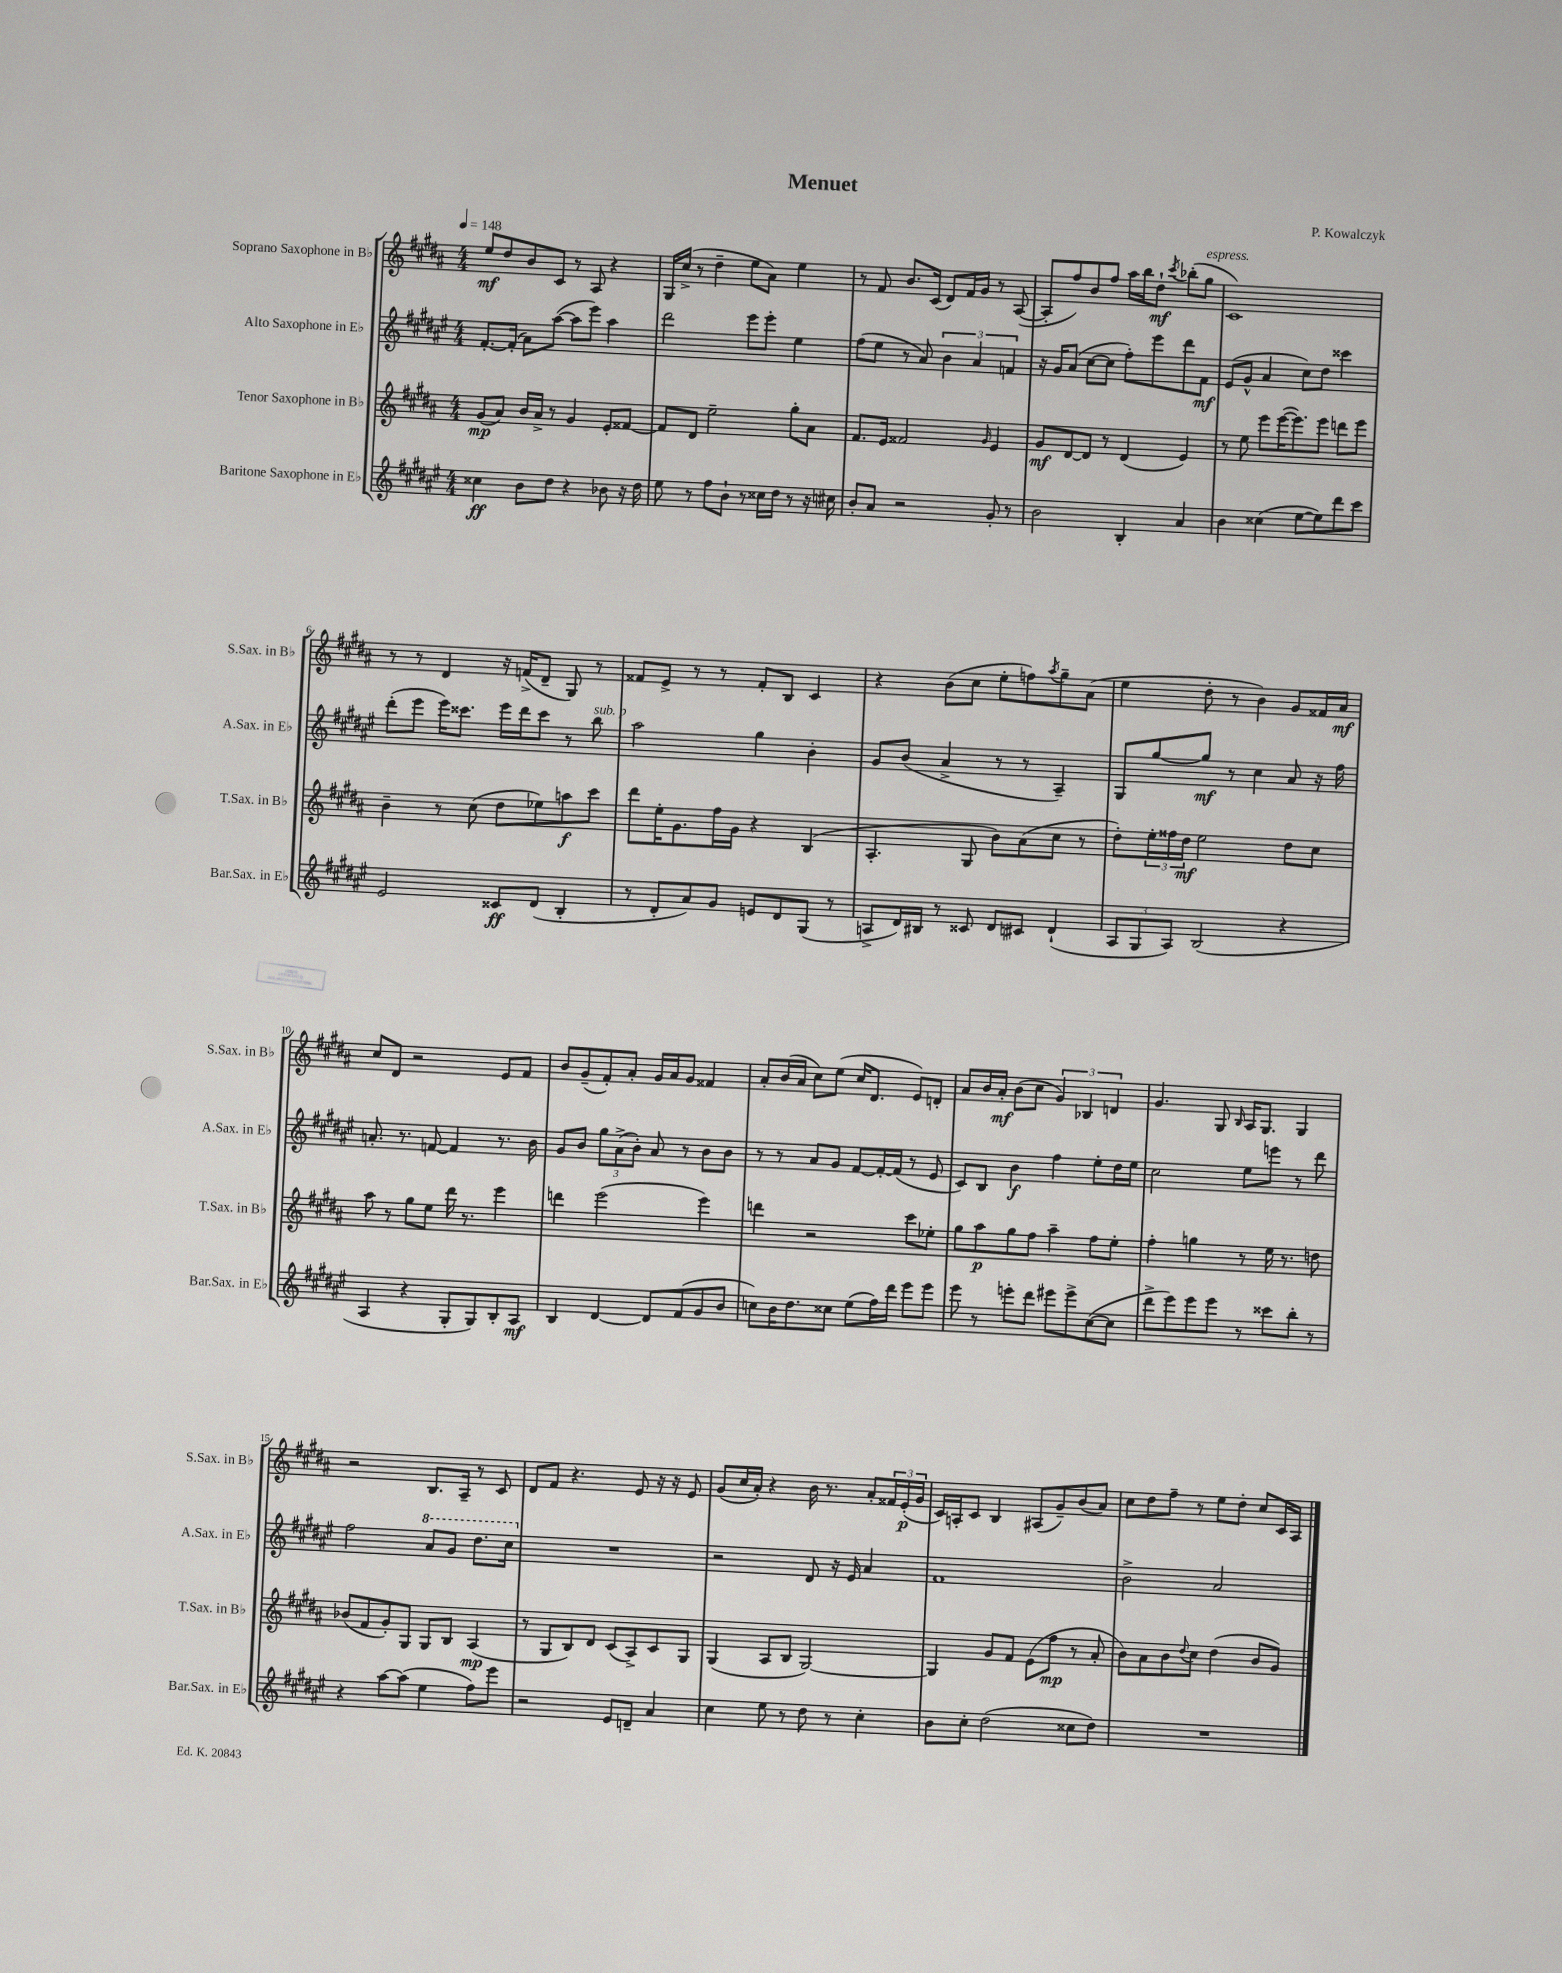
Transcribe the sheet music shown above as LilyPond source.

\header { title = "Menuet" composer = "P. Kowalczyk" }
<<
\new StaffGroup <<
\new Staff = "s0" \with { instrumentName = "Soprano Saxophone in Bb" shortInstrumentName = "S.Sax. in Bb" } {
    \clef treble \key b \major \numericTimeSignature \time 4/4 \tempo 4 = 148
    e''8\mf dis''8 b'8 cis'8 r8 ais8 r4 |
    gis16 cis''16->( r8 dis''4-- e''8 ais'8) e''4 |
    r8 fis'8 b'8. cis'16( dis'8) fis'16 gis'16 r8 ais8~( |
    ais8-. fis''8) b'8 fis''8 ais''16 b''16 dis''8-!\mf \acciaccatura { cis'''8 } bes''8-.( gis''8^\markup { \italic "espress." } |
    cis'1) |
    r8 r8 dis'4 r16 f'16->( dis'8-- gis8) r8 |
    fisis'8 e'8-> r8 r8 fisis'8-. b8 cis'4 |
    r4 b'8( cis''8 e''8-. f''8) \acciaccatura { ais''8 } gis''8-- ais'8( |
    e''4 dis''8-. r8 b'4) gis'8 fisis'16 ais'16\mf |
    cis''8 dis'8 r2 e'8 fis'8 |
    b'8 gis'8--( fis'8-.) ais'8-. gis'16 ais'16 gis'8 fisis'4 |
    ais'8-. b'16( ais'16 cis''8) e''8( cis''16 dis'8. e'8) d'8-. |
    ais'8 b'16 ais'16-.\mf b'8( cis''8 \tuplet 3/2 { gis'4) bes4 d'4 } |
    gis'4. gis8 \grace { b16 } ais16 gis8. gis4 |
    r2 b8. ais16-- r8 cis'8 |
    dis'8 fis'8 r4. e'8 r16 r16 e'8 |
    gis'8( cis''16 ais'16-.) r4 b'16 r8. ais'8-. \tuplet 3/2 { fisis'16 e'16-.\p( gis'16 } |
    cis'16) a16-. cis'8 b4 ais8( gis'8--) b'8( ais'8) |
    cis''8 dis''8 fis''8-- r8 e''8 dis''8-. cis''8 cis'16 ais16 \bar "|." |
}
\new Staff = "s1" \with { instrumentName = "Alto Saxophone in Eb" shortInstrumentName = "A.Sax. in Eb" } {
    \clef treble \key fis \major \numericTimeSignature \time 4/4
    fis'8.~-. fis'16-.( ais'8) ais''8~( ais''8 eis'''8) ais''4 |
    dis'''2 eis'''8 eis'''8-. eis''4 |
    fis''8( eis''8 r8 ais'8) \tuplet 3/2 { b'4 ais'4 f'4 } |
    r16 gis'16 ais'8( cis''8~ cis''8 fis''8-.) eis'''8 dis'''8 fis'8\mf |
    eis'8( gis'8-^ ais'4 cis''8) dis''8 cisis'''4 |
    dis'''8-.( eis'''8 eis'''16) cisis'''8. eis'''16 dis'''16 cisis'''8 r8 b''8^\markup { \italic "sub. p" } |
    ais''2 gis''4 b'4-. |
    gis'8 b'8( ais'4-> r8 r8 ais4--) |
    gis8 gis''8~ gis''8\mf r8 cis''4 ais'8 r16 fis''16 |
    a'8.-. r8. f'8~ f'4 r8. b'16 |
    gis'8 b'8 \tuplet 3/2 { gis''8 ais'8->( b'8-.) } ais'8 r8 b'8 b'8 |
    r8 r8 ais'8 gis'8 fis'8~ fis'16~-. fis'16( r8 eis'8 |
    cis'8) b8 b'4\f fis''4 eis''8-. dis''16 eis''16 |
    cis''2 eis''8 e'''8 r8 dis'''8 |
    fis''2 \ottava #1 ais''8 gis''8 dis'''8. cis'''16 \ottava #0 |
    R1 |
    r2 dis'8 r16 eis'16 ais'4 |
    fis'1 |
    b'2-> ais'2 \bar "|." |
}
\new Staff = "s2" \with { instrumentName = "Tenor Saxophone in Bb" shortInstrumentName = "T.Sax. in Bb" } {
    \clef treble \key b \major \numericTimeSignature \time 4/4
    gis'8\mp( ais'8) b'16 ais'16-> r8 gis'4 e'8-. fisis'8~ |
    fisis'8 dis'8 e''2-- gis''8-. ais'8 |
    fis'8. e'16 fisis'2 \grace { gis'16 } e'4 |
    gis'8\mf dis'8~ dis'8 r8 dis'4( e'4) |
    r8 e''8 e'''8 e'''16~( e'''8.) e'''8 d'''8 e'''8 |
    b'4-- r8 cis''8( dis''8 ees''8) a''8\f cis'''8 |
    dis'''8 e''16-. gis'8. fis''16 gis'16 r4 b4( |
    ais4.-. gis8 b'8) ais'8( cis''8 r8 |
    dis''8-.) \tuplet 3/2 { e''16-. fisis''16 dis''16\mf } e''2 dis''8 cis''8 |
    ais''8 r8 gis''8 e''8 dis'''16 r8. e'''4 |
    d'''4 e'''2( e'''4) |
    d'''4 r2 cis'''8 ees''8-. |
    gis''8 ais''8\p gis''8 fis''8 ais''4-- fis''8 e''8-. |
    fis''4-. g''4 r8 e''16 r8. d''8 |
    bes'8( fis'8 gis'8-.) gis8 gis8 b8 ais4\mp( |
    r8 gis8 b8) dis'8 cis'8( ais8->) cis'8 gis8 |
    gis4( ais8 b8 gis2~) |
    gis4 gis'8 fis'8 e'8( fis''8\mp r8 ais'8-. |
    b'8) ais'8 b'8 \appoggiatura { dis''8 } cis''8 dis''4( b'8 gis'8) \bar "|." |
}
\new Staff = "s3" \with { instrumentName = "Baritone Saxophone in Eb" shortInstrumentName = "Bar.Sax. in Eb" } {
    \clef treble \key fis \major \numericTimeSignature \time 4/4
    cisis''4\ff b'8 dis''8 r4 bes'8 r16 dis''16 |
    eis''8 r8 fis''8 b'8-! r8 cisis''16 dis''16 r8 r16 cis''16 |
    b'8-. ais'8 r2 gis'8-. r8 |
    b'2 b4-. ais'4 |
    b'4 cisis''4( eis''8~ eis''8) dis'''8 cis'''8 |
    eis'2 cisis'8\ff dis'8( b4-. |
    r8 dis'8-. ais'8) gis'8 e'8 dis'8 gis8( r8 |
    a8-> dis'16) bis16 r8 cisis'8 dis'8 cis'8 dis'4-!( |
    \tuplet 3/2 { ais8 gis8 ais8) } b2( r4 |
    ais4 r4 gis8-. gis8) b8-. ais8\mf |
    b4 dis'4~ dis'8 fis'8( gis'8 b'8 |
    c''8) b'16 dis''8. cisis''8 eis''8( fis''16) dis'''16 eis'''8 eis'''8 |
    eis'''8 r8 e'''8-. dis'''8 eis'''8 eis'''8-> cis''8~( cis''8 |
    dis'''8-> eis'''8) eis'''8 eis'''8 r8 cisis'''8 b''8-. r8 |
    r4 ais''8~ ais''8( eis''4 fis''8) eis'''8 |
    r2 eis'8 d'8-- ais'4 |
    cis''4 eis''8 r8 dis''8 r8 cis''4-. |
    b'8 cis''8-. dis''2( cisis''8 dis''8) |
    R1 \bar "|." |
}
>>
>>
